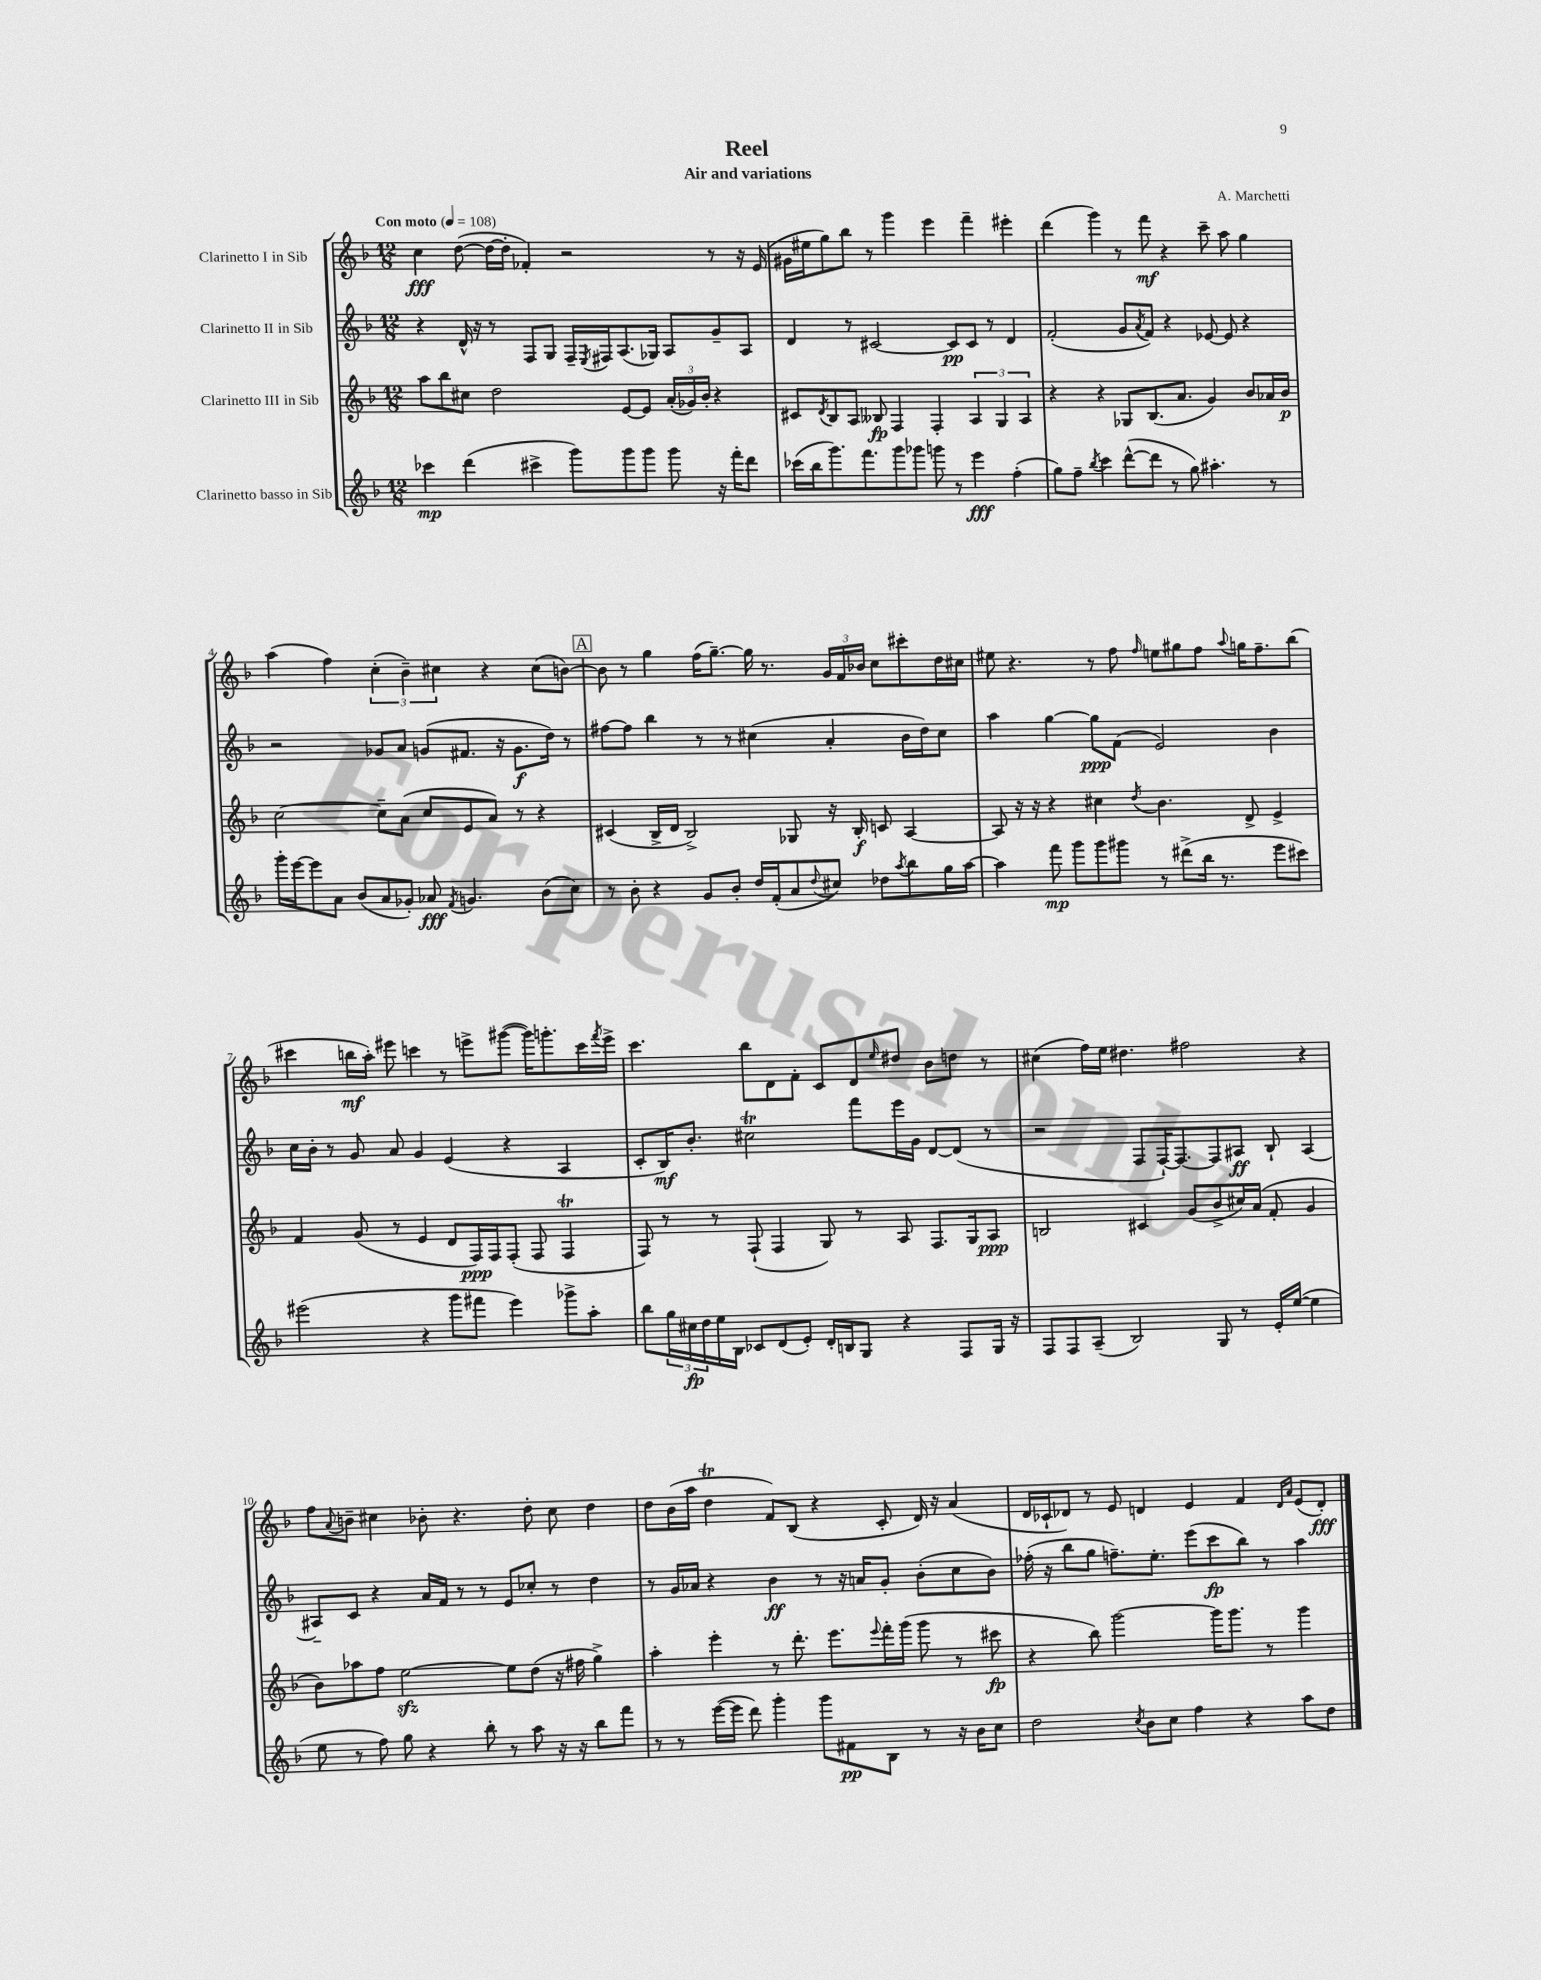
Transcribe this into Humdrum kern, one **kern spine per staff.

**kern	**kern	**kern	**kern
*staff4	*staff3	*staff2	*staff1
*clefG2	*clefG2	*clefG2	*clefG2
*k[b-]	*k[b-]	*k[b-]	*k[b-]
*M12/8	*M12/8	*M12/8	*M12/8
*MM108	*MM108	*MM108	*MM108
4ccc-\	8aa\L	4r	4cc\
.	8bb-\	.	.
(4ddd\	8cc#\J	16d^^/	([8dd\
.	.	16r	.
.	2dd\	8r	16dd\_LL
.	.	.	16dd'\]JJ
4ccc#^\	.	8F/L	4f-'/)
.	.	8G/J	.
8ggg\L)	.	16F~/LL	2r
.	.	8qE/	.
.	.	16F#/J	.
8ggg\	[8e/L	(8.A/	.
8ggg\J	8e/]J	.	.
.	.	16G-/Jk)	.
8ggg\	(24a'/LL	8A/L	.
.	24g-/)	.	.
.	24b-'/JJ	.	.
16r	4r	8g~/	8r
16fff'\LK	.	.	.
8ddd\J	.	8A/J	16r
.	.	.	(16e/
=	=	=	=
(16ccc-\LL	8c#/L	4d/	16g#\LL
16bb-\J	.	.	16ee#\J
.	8qd/	.	.
8.ggg\)	8B-/	.	8gg\)
.	8A/J	8r	8bb-\J
8.fff\	.	.	.
.	8B--/	[2c#/	8r
8ggg\	4F/	.	4ggg\
8ggg-\J	.	.	.
8ggg\	4F'/	.	4eee\
8r	.	8c#/]L	.
4eee\	6A/	8c#/J	4fff~\
.	.	8r	.
.	6G/	.	.
(4ff'\	.	4d/	4eee#'\
.	6A/	.	.
=	=	=	=
8gg\L)	4r	(2f'/	(4ddd\
8ff~\J	.	.	.
8qbb-/	.	.	.
4ccc\	4r	.	4ggg\)
([8ddd^^\L	8G-/L	8g/L	8r
.	.	8qa/	.
8ddd\]J	(8.B-/	8f/J)	8fff\
8r	.	4r	4r
.	8.a/J	.	.
8gg\)	.	.	.
4.aa#'\	4g/)	[8e-/	8ccc~\
.	.	8e-/]	8aa\
.	8b-/L	4r	4gg\
8r	16a-/L	.	.
.	16b-/JJ	.	.
=	=	=	=
16ggg'\LL	[2cc\	2r	(4aa\
[16eee\J	.	.	.
8eee\]	.	.	.
8a\J	.	.	4ff\)
(8b-/L	.	.	.
8a/	8cc~\]L	8g-/L	(6cc'\
8g-'/J)	(8a\J	8a/J	.
.	.	.	6b-~\)
8a-/	8cc/L	(8g/L	.
.	.	.	6cc#\
8qf/	.	.	.
4.g/	8e/	8.f#/J	.
.	8a/J)	.	4r
.	.	16r	.
.	8r	8.g\L	.
(8b-\L	4r	.	(8cc#\L
.	.	16dd\Jk)	.
8cc\J)	.	8r	[8b\J)
=	=	=	=
8r	(4c#/	[8ff#\L	8b\]
8b-'\	.	8ff#\]J	8r
4r	16B-^/LL	4bb-\	4gg\
.	16d/JJ	.	.
.	2B-^/)	.	.
8g/L	.	8r	(16ff\LK
.	.	.	[8.gg~\J)
8b-'/J	.	8r	.
16dd/LL	.	(4cc#\	16gg\]
(16f'/J	.	.	8.r
8a/	8G-/	.	.
8qqdd/	.	.	.
8cc#/J)	16r	4a'/	24g/LL
.	.	.	24f/
.	16B-'/	.	.
.	.	.	24b-/JJ
8dd-\L	8c/	.	8cc\L
8qaa/	.	.	.
8bb-\	[4A/	16b-\LL	8ccc#'\
.	.	16dd\J)	.
16gg\L	.	8cc#\J	16dd\L
[16aa\JJ	.	.	16cc#\JJ
=	=	=	=
4aa\]	8A/]	4aa\	8ee#\
.	16r	.	4.r
.	16r	.	.
8fff\	4r	[4gg\	.
8ggg\L	.	.	.
8ggg\	4cc#\	8gg\]L	8r
8ggg#\J	.	(8f\J	8ff\
.	8qdd/	.	16qqff/
8r	4.b-\	2e/)	8ee\L
(8ddd#^\L	.	.	8gg#\
16bb-\Jk	.	.	8ff\J
8.r	.	.	.
.	.	.	8qqaa/
.	8d^/	.	16gg\LK
.	.	.	8.ff~\
8eee\L	4e^/	4b-\	.
8ccc#\J)	.	.	(8bb-\J
=	=	=	=
(2eee#\	4f/	16cc\LL	4ccc#\
.	.	16b-'\JJ	.
.	.	8r	.
.	(8g/	8g/	16bb\LL
.	.	.	16aa'\JJ)
.	8r	8a/	8eee#\
4r	4e/	4g/	4ccc\
8ggg\L	8d/L	(4e/	8r
8fff#\J	16F/L)	.	8eee^\L
.	16F/J	.	.
4eee#\)	(8F'/J	4r	([8ggg#\J
.	8F/	.	16ggg#\]LK)
.	.	.	8.ggg'\
8ggg-^\L	4F/	4A/	.
8aa'\J	.	.	16ccc\L
.	.	.	8qfff/
.	.	.	16eee^\JJ
=	=	=	=
8bb-\L	8F/)	8c'/L	4.ccc\
24gg\L	8r	16B-/K)	.
24cc#\	.	.	.
.	.	8.b-'/J	.
24dd\	.	.	.
16ee\	8r	.	.
16B-\JJ	.	.	.
8c-/L	(8F`/	2cc#\	8bb-\L
(8d/	4F/	.	8d\
8e'/J)	.	.	8f'\J
16d'/LL	8G/)	.	8c/L
16B/J	.	.	.
8G/J	8r	8fff\L	8d/
.	.	.	16qqee/
4r	8A/	16eee\L	8dd#/J
.	.	16g\JJ	.
.	8.F/L	[8d/L	8b-\L
8F/L	.	(8d/]J	8dd\J
.	16G/k	.	.
16G/Jk	8A/J	8r	8r
16r	.	.	.
=	=	=	=
8F/L	2B/	2r	(4cc#\
8F/	.	.	.
(8A~/J	.	.	16ff\LL)
.	.	.	16ee\JJ
2B-/)	.	.	4.dd#\
.	4c#/	8F/L	.
.	.	[16F`/K)	.
.	.	8.F/_	.
.	(8g/L	.	2ff#\
8G/	8b-^/	8F/]	.
8r	16cc#/L)	8A#/J	.
.	(16a/JJ	.	.
16e'/LL	8f'/	8B-`/	.
([16ee/JJ	.	.	.
4ee\]	4g/	[4A#/	4r
=	=	=	=
8ee\	8b-\L)	8A#~/]L	8ff\L
.	.	.	8qqa/
8r	8aa-\	8c/J	8b~\J
8ff\)	8ff\J	4r	4cc#\
8gg\	[2ee\	.	.
4r	.	16a/LL	8b-'\
.	.	16f/JJ	.
.	.	8r	4.r
8bb-'\	.	8r	.
8r	8ee\]L	8e/L	.
8aa\	(8dd\J	8cc-'/J	8dd'\
16r	16r	8r	8cc#\
16r	16ff#\	.	.
8bb-\L	4gg^\)	4dd\	4dd\
8fff\J	.	.	.
=	=	=	=
8r	4aa'\	8r	8dd\L
8r	.	16g/LL	(16b-\L
.	.	16a-/JJ	16aa\JJ
([16eee\LL	4eee'\	4r	4dd\
16eee\]JJ	.	.	.
8ddd\)	.	.	.
4ggg'\	8r	4b-\	8f/L)
.	8.ddd'\	.	(8B-/J
8ggg\L	.	8r	4r
.	8.eee\L	.	.
8f#\	.	16r	.
.	.	16a/LK	.
.	8qqeee/	.	.
8B-\J	16fff'\L	8g'/J	8c'/
.	(16ggg\JJ	.	.
8r	8ggg\	(8b-'\L	16d/)
.	.	.	16r
16r	8r	8cc\	(4a/
16b-\LK	.	.	.
8cc\J	8ccc#\	8b-\J)	.
=	=	=	=
2dd\	4r	(16ff-'\	16d/LL
.	.	16r	16c-`/J
.	.	8bb-\L	8d-/J)
.	8bb-\)	8gg\J	8r
.	[2ggg\	8.ff~\L)	8e/
8qcc/	.	.	.
8b-\L	.	.	4d/
.	.	8.ee'\J	.
8cc\J	.	.	.
4ff\	.	(8eee\L	4e/
.	16ggg\]LK	8ccc\	.
.	8.ggg\J	.	.
4r	.	8bb-\J)	4f/
.	8r	8r	.
.	.	.	16qqd/LL
.	.	.	16qqa/JJ
8aa\L	4ggg\	4aa\	(8e/L
8dd\J	.	.	8d'/J)
==	==	==	==
*-	*-	*-	*-
